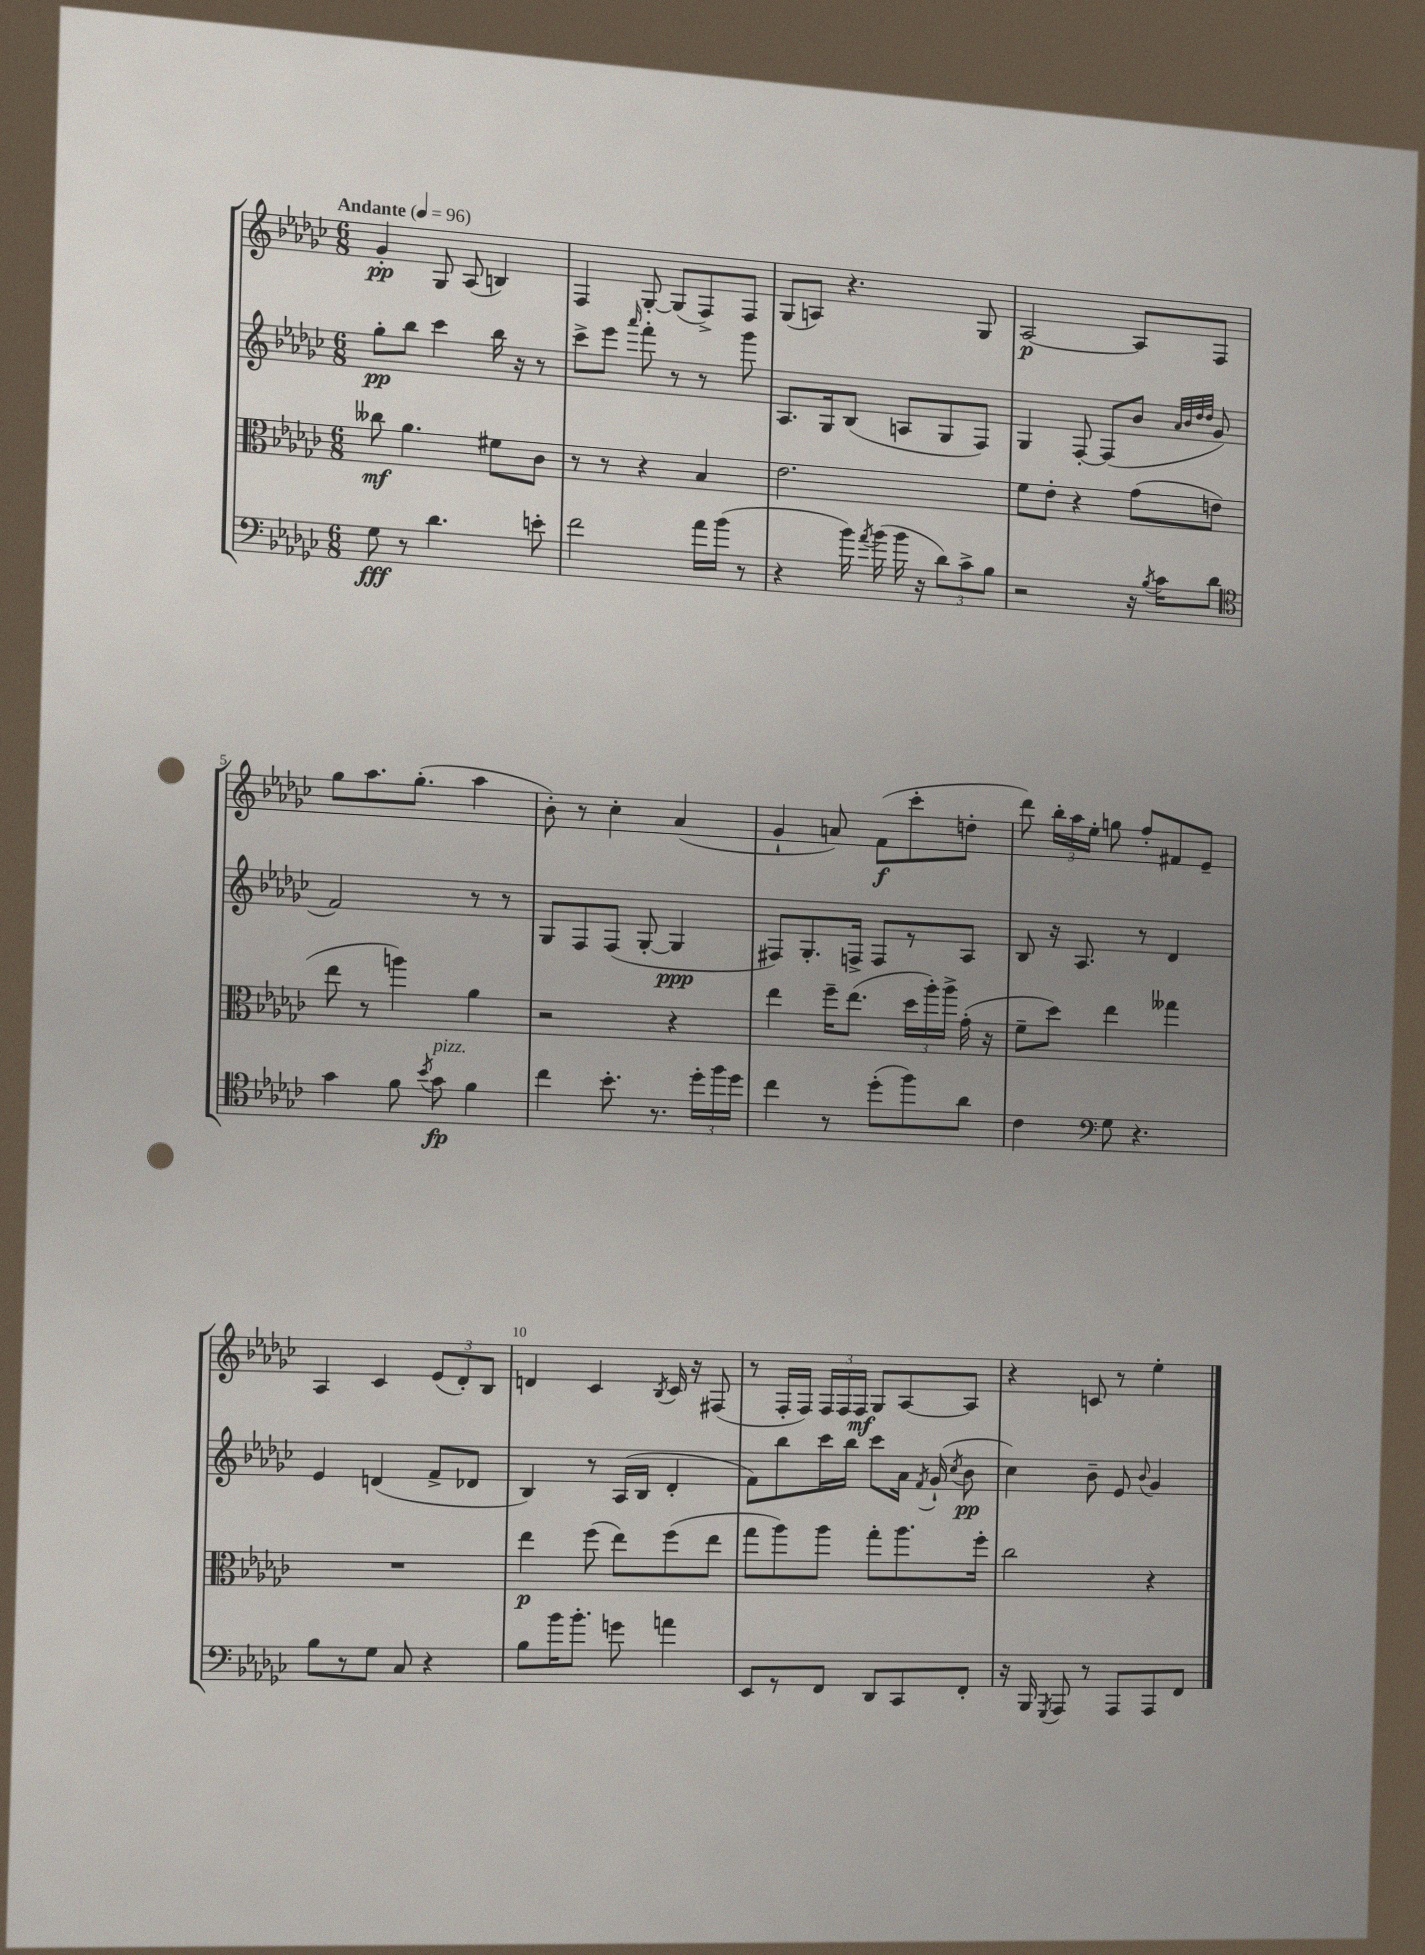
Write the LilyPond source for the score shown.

<<
\new StaffGroup <<
\new Staff = "s0" {
    \clef treble \key ges \major \numericTimeSignature \time 6/8 \tempo "Andante" 4 = 96
    \autoBeamOff ges'4-.\pp ges8 aes8( b4) |
    f4 ges8~-. ges8[( f8->) f8] |
    ges8[( a8]) r4. ges8 |
    aes2~\p aes8[ f8] |
    ges''8[ aes''8. ges''8.]-.( aes''4 |
    bes'8-.) r8 ces''4-. aes'4( |
    ges'4-! a'8) f'8[\f( ces'''8-. d''8]-. |
    des'''8) \tuplet 3/2 { bes''16[-. aes''16 ees''16]-. } g''8 f''8[-. fis'8 ees'8]-- |
    aes4 ces'4 \tuplet 3/2 { ees'8[( des'8-.) bes8] } |
    d'4 ces'4 \acciaccatura { bes8 } ces'16 r16 fis8( |
    r8 f16[-. f16]) \tuplet 3/2 { f16[ f16 f16]\mf } ges8[ aes8~ aes8] |
    r4 c'8 r8 ees''4-. \bar "|." |
}
\new Staff = "s1" {
    \clef treble \key ges \major \numericTimeSignature \time 6/8
    \autoBeamOff ges''8[-.\pp bes''8] ces'''4 bes''16 r16 r8 |
    ces'''8[-> ees'''8] \grace { aes'''16 } f'''8-. r8 r8 ges'''8 |
    aes8.[ ges16 bes8]( a8[ ges8 f8]) |
    ges4 f8~-. f8[( bes'8] \grace { aes'32[ bes'32 des''32 des''32] } ges'8 |
    f'2) r8 r8 |
    ges8[ f8 f8]( ges8~-. ges4\ppp |
    fis8[) ges8.-. f16]-> f8[ r8 aes8] |
    bes8 r16 aes8. r8 des'4 |
    ees'4 d'4( f'8[-> des'8] |
    bes4) r8 aes16[( bes16] des'4-. |
    f'8[) bes''8 ces'''16 bes''16] ces'''8[ aes'16] \acciaccatura { f'8 } ges'16-!( \acciaccatura { ces''8 } bes'8\pp |
    ces''4) bes'8-- ees'8 \appoggiatura { bes'8 } ges'4 \bar "|." |
}
\new Staff = "s2" {
    \clef alto \key ges \major \numericTimeSignature \time 6/8
    \autoBeamOff ceses''8\mf aes'4. fis'8[ ces'8] |
    r8 r8 r4 bes4 |
    ees'2. |
    f'8[ ees'8]-. r4 ges'8[( e'8] |
    ees''8 r8 a''4) aes'4 |
    r2 r4 |
    ees''4 f''16[-- ees''8.]( \tuplet 3/2 { des''16[ aes''16-.) aes''16]-> } ges'16-.( r16 |
    f'8[-- des''8]) ees''4 geses''4 |
    R2. |
    ees''4\p f''8( ees''8[) f''8( ees''8] |
    ges''8[ aes''8) aes''8] ges''8[-. aes''8. f''16]-. |
    ces''2 r4 \bar "|." |
}
\new Staff = "s3" {
    \clef bass \key ges \major \numericTimeSignature \time 6/8
    \autoBeamOff ges8\fff r8 des'4. e'8-. |
    f'2 aes'16[ bes'16]( r8 |
    r4 bes'16) \acciaccatura { aes'8 } bes'16( bes'16 r16 \tuplet 3/2 { des'8[) ces'8-> bes8] } |
    r2 r16 \acciaccatura { bes8 } ces'16[ des'8] |
    \clef tenor ges'4 f'8 \acciaccatura { bes'8 } ges'8\fp^\markup { \italic "pizz." } f'4 |
    ces''4 bes'8.-. r8. \tuplet 3/2 { des''16[-. f''16 des''16] } |
    ces''4 r8 des''8[-.( f''8) aes'8] |
    ces'4 \clef bass ges8 r4. |
    bes8[ r8 ges8] ces8 r4 |
    bes8[ bes'16 bes'8.]-. g'8 a'4 |
    ees,8[ r8 f,8] des,8[ ces,8 f,8]-. |
    r16 bes,,16 \acciaccatura { ges,,8 } aes,,8 r8 aes,,8[ aes,,8 f,8] \bar "|." |
}
>>
>>
\layout { \context { \Score \override BarNumber.break-visibility = ##(#f #t #t) barNumberVisibility = #(every-nth-bar-number-visible 5) } }
